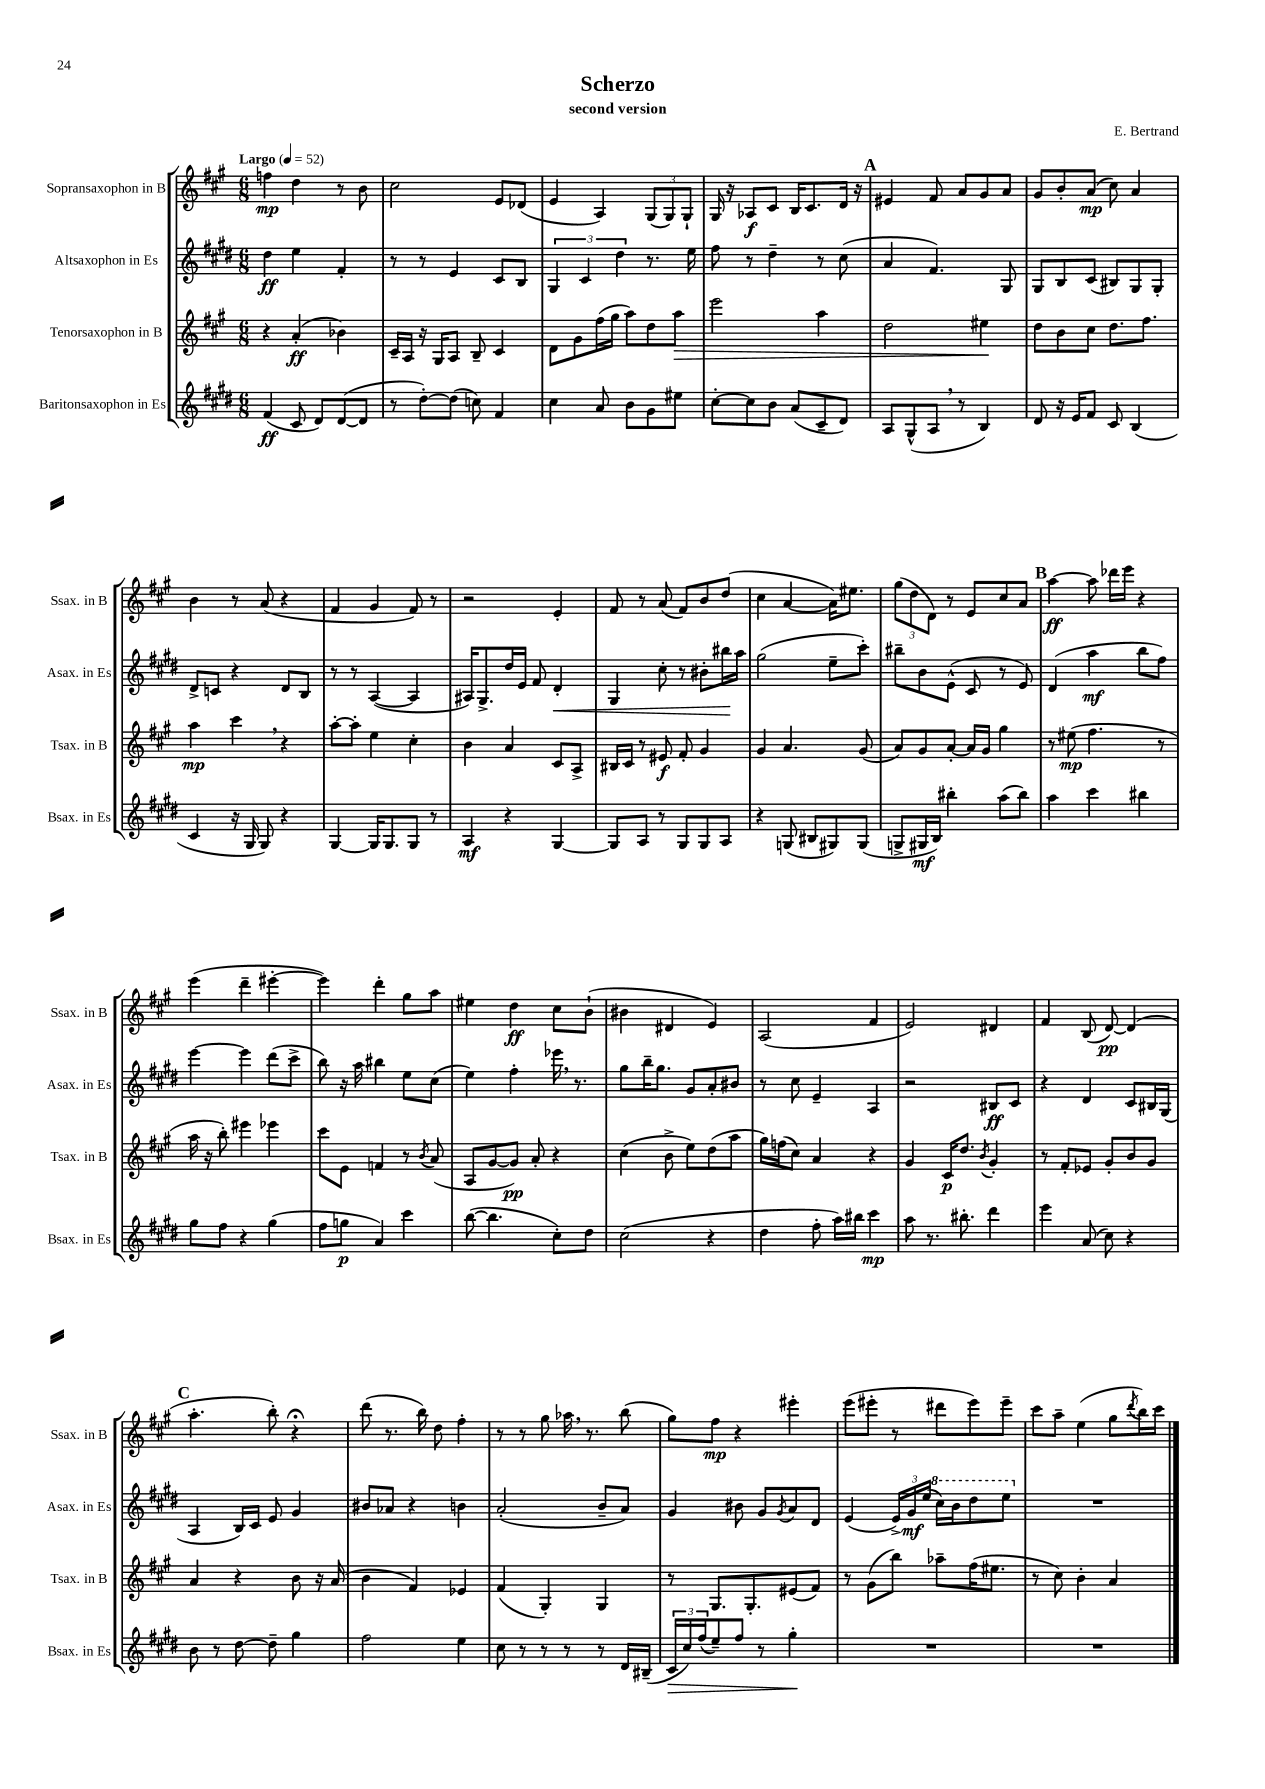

**kern	**dynam	**kern	**dynam	**kern	**dynam	**kern	**dynam
*part4	*part4	*part3	*part3	*part2	*part2	*part1	*part1
*staff4	*staff4	*staff3	*staff3	*staff2	*staff2	*staff1	*staff1
*I"Baritonsaxophon in Es	*	*I"Tenorsaxophon in B	*	*I"Altsaxophon in Es	*	*I"Sopransaxophon in B	*
*I'Bsax. in Es	*	*I'Tsax. in B	*	*I'Asax. in Es	*	*I'Ssax. in B	*
*clefG2	*	*clefG2	*	*clefG2	*	*clefG2	*
*k[f#c#g#d#]	*	*k[f#c#g#]	*	*k[f#c#g#d#]	*	*k[f#c#g#]	*
*M6/8	*	*M6/8	*	*M6/8	*	*M6/8	*
*MM52	*	*MM52	*	*MM52	*	*MM52	*
=1	=1	=1	=1	=1	=1	=1	=1
!	!	!	!	!	!	!LO:TX:a:B:t=Largo	!
(4f#/	ff	4r	.	4dd#\	ff	4ffn\	mp
8c#/	.	(4a'/	ff	4ee\	.	4dd\	.
8d#/L)	.	.	.	.	.	.	.
([8d#/	.	4b-X\)	.	4f#'/	.	8r	.
8d#/J]	.	.	.	.	.	8b\	.
=2	=2	=2	=2	=2	=2	=2	=2
8r	.	16c#~/LL	.	8r	.	2cc#\	.
.	.	16A/JJ	.	.	.	.	.
[8dd#'\L)	.	16r	.	8r	.	.	.
.	.	16G#/KL	.	.	.	.	.
(8dd#\J]	.	8A/J	.	4e/	.	.	.
8ccn\)	.	8B~/	.	.	.	.	.
4f#/	.	4c#/	.	8c#/L	.	8e/L	.
.	.	.	.	8B/J	.	(8d-X/J	.
=3	=3	=3	=3	=3	=3	=3	=3
4cc#\	.	8d\L	.	6G#/	.	4e/	.
.	.	8g#\	.	.	.	.	.
.	.	.	.	6c#/	.	.	.
8a/	.	(16ff#\L	.	.	.	4A/)	.
.	.	16gg#\JJ	.	.	.	.	.
.	.	.	.	6dd#\	.	.	.
8b\L	.	8aa\L)	.	.	.	.	.
8g#\	.	8dd\	.	8.r	.	(12G#/L	.
.	.	.	.	.	.	12G#/)	.
!	!	!	!LO:HP:b	!	!	!	!
8ee#X\J	.	8aa\J	>	.	.	.	.
.	.	.	.	.	.	12G#`/J	.
.	.	.	.	16ee\	.	.	.
=4	=4	=4	=4	=4	=4	=4	=4
[8cc#'\L	.	2eee\	.	8ff#\	.	16G#/	.
.	.	.	.	.	.	16r	.
8cc#\]	.	.	.	8r	.	8A-X/L	f
8b\J	.	.	.	4dd#~\	.	8c#/J	.
(8a/L	.	.	.	.	.	16B/KL	.
.	.	.	.	.	.	8.c#/	.
8c#~/	.	4aa\	.	8r	.	.	.
8d#/J)	.	.	.	(8cc#\	.	16d/Jk	.
.	.	.	.	.	.	16r	.
!!LO:REH:place=s1:t=A
=5	=5	=5	=5	=5	=5	=5	=5
8A/L	.	2dd\	.	4a/	.	4e#X/	.
(8G#^^/	.	.	.	.	.	.	.
8A,/J	.	.	.	4.f#/)	.	8f#/	.
8r	.	.	.	.	.	8a/L	.
4B/)	.	4ee#X\	.	.	.	8g#/	.
.	.	.	.	8G#/	.	8a/J	.
.	.	.	]	.	.	.	.
=6	=6	=6	=6	=6	=6	=6	=6
8d#/	.	8dd\L	.	8G#/L	.	8g#/L	.
16r	.	8b\	.	8B/	.	8b'/	.
16e/KL	.	.	.	.	.	.	.
8f#/J	.	8cc#\J	.	(8c#/J	.	(8a/J	mp
8c#/	.	8.dd\L	.	8B#X/L)	.	8cc#\)	.
(4B/	.	.	.	8G#/	.	4a/	.
.	.	8.ff#\J	.	.	.	.	.
.	.	.	.	8G#'/J	.	.	.
!!LO:LB:g=z
=7	=7	=7	=7	=7	=7	=7	=7
4c#/	.	4aa\	mp	8d#^/L	.	4b\	.
.	.	.	.	8cn/J	.	.	.
16r	.	4ccc#,\	.	4r	.	8r	.
16G#/	.	.	.	.	.	.	.
8G#/)	.	.	.	.	.	(8a/	.
4r	.	4r	.	8d#/L	.	4r	.
.	.	.	.	8B/J	.	.	.
=8	=8	=8	=8	=8	=8	=8	=8
[4G#/	.	[8aa'\L	.	8r	.	4f#/	.
.	.	8aa'\J]	.	8r	.	.	.
16G#/KL]	.	4ee\	.	([4A/	.	4g#/	.
8.G#/	.	.	.	.	.	.	.
8G#/J	.	4cc#'\	.	4A/]	.	8f#/)	.
8r	.	.	.	.	.	8r	.
=9	=9	=9	=9	=9	=9	=9	=9
4A/	mf	4b\	.	16A#X/KL)	.	2r	.
.	.	.	.	8.G#^/	.	.	.
4r	.	4a/	.	16dd#/L	.	.	.
.	.	.	.	16e/JJ	.	.	.
.	.	.	.	8f#/	.	.	.
!	!	!	!	!	!LO:HP:b	!	!
[4G#/	.	8c#/L	.	4d#'/	<	4e'/	.
.	.	8A^/J	.	.	.	.	.
=10	=10	=10	=10	=10	=10	=10	=10
8G#/L]	.	16B#X/LL	.	4G#/	.	8f#/	.
.	.	16c#/JJ	.	.	.	.	.
8A/J	.	8r	.	.	.	8r	.
8r	.	8e#X/	f	8cc#'\	.	(8a/	.
8G#/L	.	8f#'/	.	8r	.	8f#/L)	.
8G#/	.	4g#/	.	8b#X'\L	.	8b/	.
8A/J	.	.	.	16bb#X\L	.	(8dd/J	.
.	.	.	.	16aa\JJ	[	.	.
=11	=11	=11	=11	=11	=11	=11	=11
4r	.	4g#/	.	(2gg#\	.	4cc#\	.
(8Gn/	.	4.a/	.	.	.	[4a/	.
8B#X/L	.	.	.	.	.	.	.
8G#X/)	.	.	.	8ee~\L	.	16a\KL])	.
.	.	.	.	.	.	8.ee#X\J	.
(8G#/J	.	(8g#/	.	8ccc#'\J)	.	.	.
=12	=12	=12	=12	=12	=12	=12	=12
8Gn^/L	.	8a/L)	.	8bb#X~\L	.	(12gg#\L	.
.	.	.	.	.	.	12dd\	.
16G#X/L	mf	8g#/	.	8b\	.	.	.
.	.	.	.	.	.	12d\J)	.
16B/JJ)	.	.	.	.	.	.	.
4bb#X'\	.	[8a'/J	.	(8e^^\J	.	8r	.
.	.	16a/LL]	.	8c#/	.	8e/L	.
.	.	16g#/JJ	.	.	.	.	.
(8aa\L	.	4gg#\	.	8r	.	8cc#/	.
8bb#\J)	.	.	.	8e/)	.	8a/J	.
!!LO:REH:place=s1:t=B
=13	=13	=13	=13	=13	=13	=13	=13
4aa\	.	8r	.	(4d#/	.	[4aa\	ff
.	.	(8ee#X\	mp	.	.	.	.
4ccc#\	.	4.ff#\	.	4aa\	mf	8aa\]	.
.	.	.	.	.	.	16ddd-X\LL	.
.	.	.	.	.	.	16eee\JJ	.
4bb#X\	.	.	.	8bb\L	.	4r	.
.	.	8r	.	8ff#\J)	.	.	.
!!LO:LB:g=z
=14	=14	=14	=14	=14	=14	=14	=14
8gg#\L	.	16aa\	.	[4eee\	.	(4eee\	.
.	.	16r	.	.	.	.	.
8ff#\J	.	8bb'\)	.	.	.	.	.
4r	.	4eee#X\	.	4eee\]	.	4ddd~\	.
(4gg#\	.	4eee-X\	.	(8ddd#\L	.	[4eee#X'\	.
.	.	.	.	8ccc#^\J	.	.	.
=15	=15	=15	=15	=15	=15	=15	=15
8ff#\L	.	8ccc#\L	.	8bb\)	.	4eee#\])	.
8ggn\J	p	8e\J	.	16r	.	.	.
.	.	.	.	16aa\	.	.	.
4a/)	.	4fn/	.	4bb#X\	.	4ddd'\	.
4ccc#\	.	8r	.	8ee\L	.	8gg#\L	.
.	.	8qb/	.	.	.	.	.
.	.	(8a/	.	(8cc#\J	.	8aa\J	.
=16	=16	=16	=16	=16	=16	=16	=16
([8bb\	.	8A/L	.	4ee\)	.	4ee#X\	.
4.bb\]	.	[8g#/	.	.	.	.	.
.	.	8g#/J])	pp	4ff#'\	.	4dd\	ff
.	.	8a'/	.	.	.	.	.
8cc#'\L)	.	4r	.	16eee-X,\	.	8cc#\L	.
.	.	.	.	8.r	.	.	.
8dd#\J	.	.	.	.	.	(8b`\J	.
=17	=17	=17	=17	=17	=17	=17	=17
(2cc#\	.	(4cc#\	.	8gg#\L	.	4b#X\	.
.	.	.	.	16bb~\K	.	.	.
.	.	.	.	8.gg#\J	.	.	.
.	.	8b^\	.	.	.	4d#X/	.
.	.	8ee\L)	.	8g#/L	.	.	.
4r	.	(8dd\	.	8a'/	.	4e/)	.
.	.	8aa\J	.	8b#X/J	.	.	.
=18	=18	=18	=18	=18	=18	=18	=18
4dd#\	.	16gg#\LL)	.	8r	.	(2A/	.
.	.	(16ffn\J	.	.	.	.	.
.	.	8cc#\J)	.	8cc#\	.	.	.
8ff#'\	.	4a/	.	4e~/	.	.	.
16aa\LL)	.	.	.	.	.	.	.
16bb#X\JJ	.	.	.	.	.	.	.
4ccc#\	mp	4r	.	4A/	.	4f#/	.
=19	=19	=19	=19	=19	=19	=19	=19
8aa\	.	4g#/	.	2r	.	2e/)	.
8.r	.	.	.	.	.	.	.
.	.	16c#/KL	p	.	.	.	.
8.bb#X'\	.	8.dd/J	.	.	.	.	.
.	.	8qb/	.	.	.	.	.
4ddd#\	.	4g#'/	.	8B#X/L	ff	4d#X/	.
.	.	.	.	8c#/J	.	.	.
=20	=20	=20	=20	=20	=20	=20	=20
4eee\	.	8r	.	4r	.	4f#/	.
.	.	8f#'/L	.	.	.	.	.
(8a/	.	8e-X/J	.	4d#/	.	(8B/	.
8cc#\)	.	8g#'/L	.	.	.	[8d/)	pp
4r	.	8b/	.	8c#/L	.	(4d/]	.
.	.	8g#/J	.	16B#X/L	.	.	.
.	.	.	.	(16G#/JJ	.	.	.
!!LO:LB:g=z
!!LO:REH:place=s1:t=C
=21	=21	=21	=21	=21	=21	=21	=21
8b\	.	4a/	.	4A/	.	4.aa'\	.
8r	.	.	.	.	.	.	.
[8dd#\	.	4r	.	16B/LL)	.	.	.
.	.	.	.	16c#/JJ	.	.	.
8dd#~\]	.	.	.	8e/	.	8bb'\)	.
4gg#\	.	8b\	.	4g#/	.	4r;<	.
.	.	16r	.	.	.	.	.
.	.	(16a/	.	.	.	.	.
=22	=22	=22	=22	=22	=22	=22	=22
2ff#\	.	4b\	.	8b#X/L	.	(8ddd\	.
.	.	.	.	8a-X/J	.	8.r	.
.	.	4f#/)	.	4r	.	.	.
.	.	.	.	.	.	16bb\)	.
.	.	.	.	.	.	8dd\	.
4ee\	.	4e-X/	.	4bn\	.	4ff#'\	.
=23	=23	=23	=23	=23	=23	=23	=23
8cc#\	.	(4f#/	.	(2a'/	.	8r	.
8r	.	.	.	.	.	8r	.
8r	.	4G#'/)	.	.	.	8gg#\	.
8r	.	.	.	.	.	16aa-X,\	.
.	.	.	.	.	.	8.r	.
8r	.	4G#/	.	8b~/L	.	.	.
16d#/LL	.	.	.	8a/J)	.	(8bb\	.
(16B#X~/JJ	.	.	.	.	.	.	.
=24	=24	=24	=24	=24	=24	=24	=24
!	!LO:HP:b	!	!	!	!	!	!
24c#/LL	>	8r	.	4g#/	.	8gg#\L)	.
24cc#/)	.	.	.	.	.	.	.
(24ff#/J	.	.	.	.	.	.	.
8ee~/)	.	8.G#/L	.	.	.	8ff#\J	mp
8ff#/J	.	.	.	8b#X\	.	4r	.
.	.	8.G#'/	.	.	.	.	.
8r	.	.	.	8g#/L	.	.	.
.	.	.	.	8qg#/	.	.	.
4gg#'\	.	(8e#X/	.	8a/	.	4eee#X'\	.
.	.	8f#/J)	.	8d#/J	.	.	.
.	]	.	.	.	.	.	.
=25	=25	=25	=25	=25	=25	=25	=25
2.r	.	8r	.	(4e/	.	(8eee\L	.
.	.	(8g#\L	.	.	.	8eee#X'\J	.
.	.	8bb\J)	.	24e^/LL)	.	8r	.
.	.	.	.	24g#/	mf	.	.
.	.	.	.	(24ee/JJ	.	.	.
*	*	*	*	*8va	*	*	*
.	.	8aa-X~\L	.	16ccc#\LL)	.	8ddd#X\L	.
.	.	.	.	16bb\J	.	.	.
.	.	(16ff#\K	.	8ddd#\	.	8eee#\)	.
.	.	8.ee#X\J	.	.	.	.	.
.	.	.	.	8eee\J	.	8eee#~\J	.
=26	=26	=26	=26	=26	=26	=26	=26
*	*	*	*	*X8va	*	*	*
2.r	.	8r	.	2.r	.	8ccc#\L	.
.	.	8cc#\)	.	.	.	8aa~\J	.
.	.	4b'\	.	.	.	(4ee\	.
.	.	4a/	.	.	.	8gg#\L	.
.	.	.	.	.	.	8qddd/	.
.	.	.	.	.	.	16bb\L)	.
.	.	.	.	.	.	16ccc#\JJ	.
==	==	==	==	==	==	==	==
*-	*-	*-	*-	*-	*-	*-	*-
